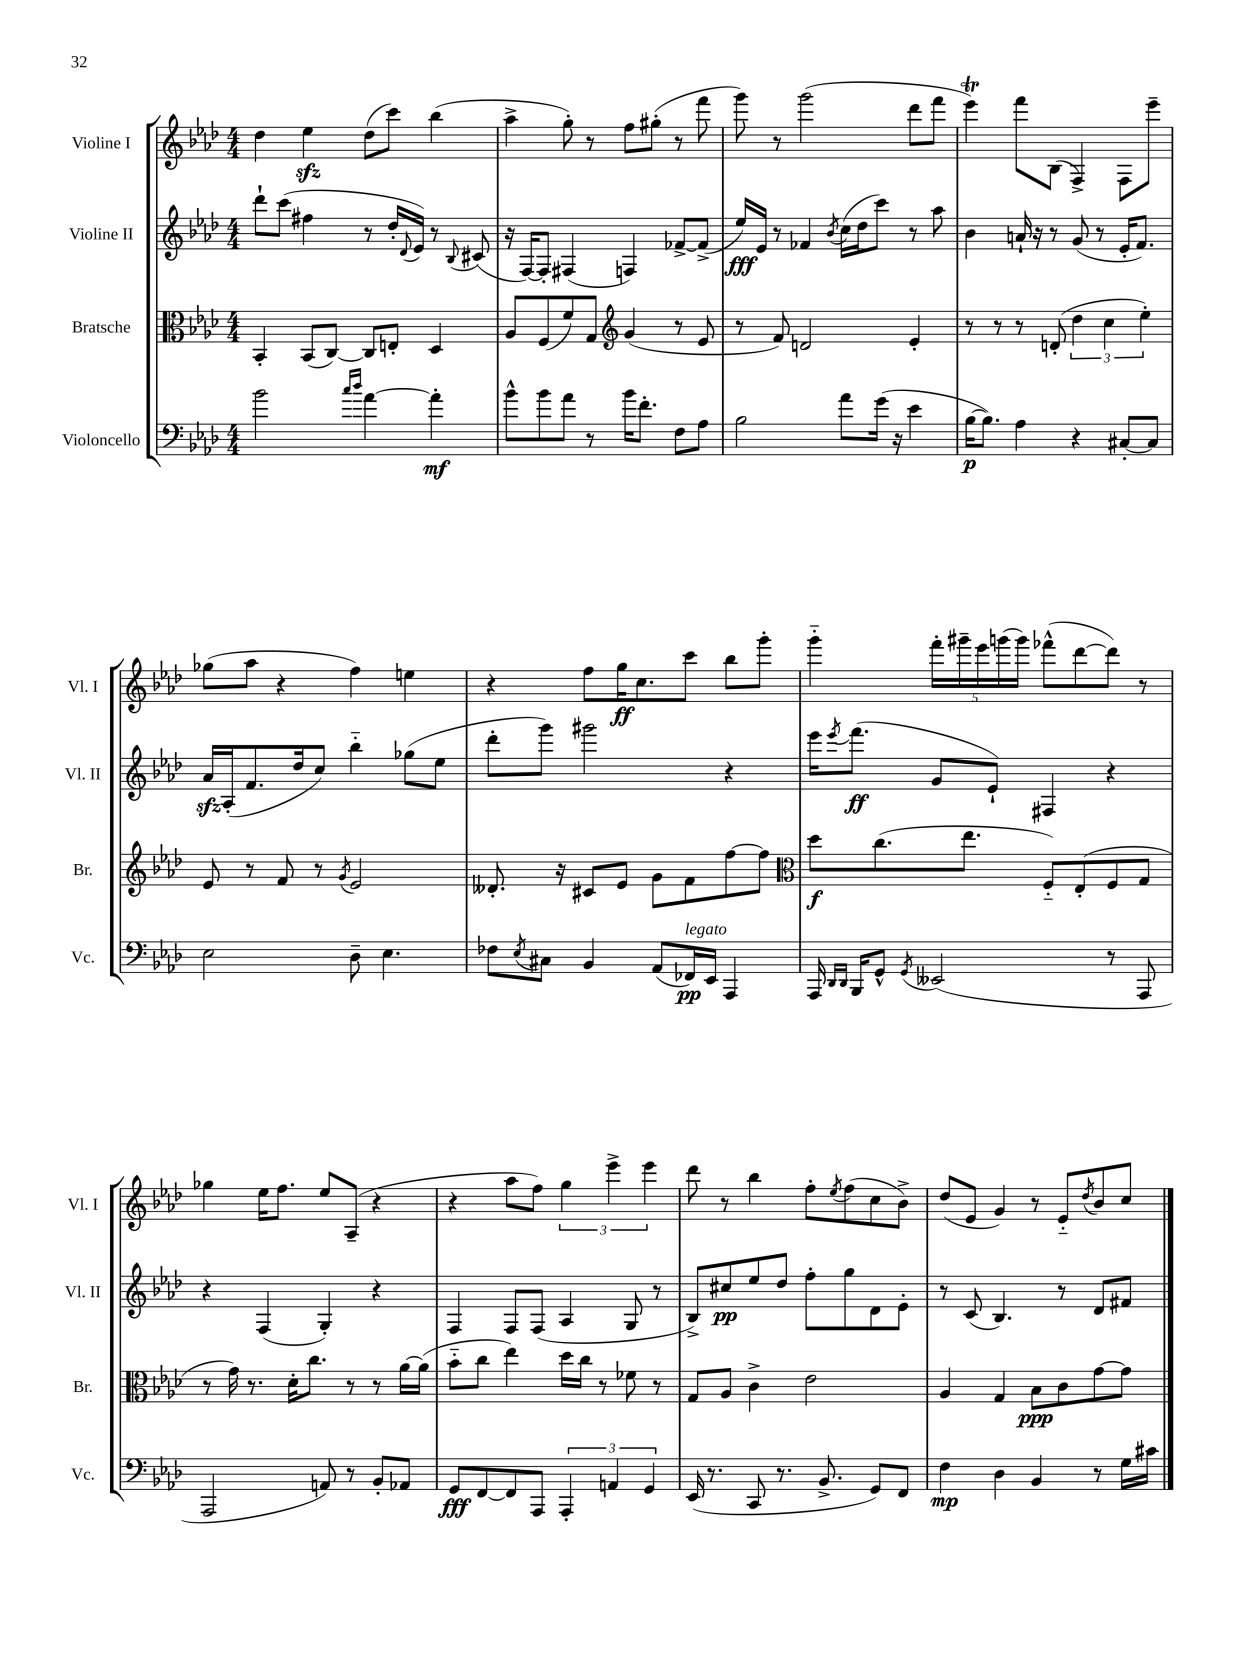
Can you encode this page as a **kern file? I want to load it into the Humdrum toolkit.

**kern	**kern	**kern	**kern
*staff4	*staff3	*staff2	*staff1
*clefF4	*clefC3	*clefG2	*clefG2
*k[b-e-a-d-]	*k[b-e-a-d-]	*k[b-e-a-d-]	*k[b-e-a-d-]
*M4/4	*M4/4	*M4/4	*M4/4
2b-	4BB-'	8ddd-`	4dd-
.	.	(8ccc	.
.	(8BB-	4ff#	4ee-
.	[8C)	.	.
16qqcc	.	.	.
16qqdd-	.	.	.
[4a-	8C]	8r	(8dd-
.	8E'	16dd-'	8ccc)
.	.	8qqd-	.
.	.	16e-)	.
4a-']	4D-	8r	(4bb-
.	.	8qqB-	.
.	.	(8c#	.
=	=	=	=
8b-^^	8A-	16r	4aa-^
.	.	[16F)	.
8b-	(8F	8F']	.
8a-	8f)	(4F#	8gg')
8r	8G	.	8r
*	*clefG2	*	*
16b-	(4g	4F)	8ff
8.f'	.	.	.
.	.	.	(8gg#'
8F	8r	[8f-^	8r
8A-	8e-	(8f-^]	8fff
=	=	=	=
2B-	8r	16ee-)	8ggg)
.	.	16e-	.
.	8f)	8r	8r
.	2d	4f-	(2ggg
.	.	8qb-	.
8a-	.	(16cc	.
.	.	16dd-	.
(16g	.	8ccc)	.
16r	.	.	.
4e-	4e-'	8r	8ddd-
.	.	8aa-	8fff
=	=	=	=
[16B-	8r	4b-	4eee-)
8.B-])	.	.	.
.	8r	.	.
4A-	8r	16a`	8fff
.	.	16r	.
.	(8d'	8r	(8B-
4r	6dd-	(8g	4F^)
.	.	8r	.
.	6cc	.	.
[8C#'	.	16e-'	8F
.	.	8.f)	.
.	6ee-')	.	.
8C#]	.	.	8eee-~
=	=	=	=
2E-	8e-	16a-	(8gg-
.	.	(16A-'	.
.	8r	8.f	8aa-
.	8f	.	4r
.	.	16dd-	.
.	8r	8cc)	.
.	8qg	.	.
8D-~	2e-	4bb-'~	4ff)
4.E-	.	.	.
.	.	(8gg-	4ee
.	.	8ee-	.
=	=	=	=
8F-	8.d--'	8ddd-'	4r
8qE-	.	.	.
8C#	.	8ggg)	.
.	16r	.	.
4BB-	8c#	2ggg#	8ff
.	8e-	.	16gg
.	.	.	8.cc
(8AA-	8g	.	.
16FF-)	8f	.	8ccc
16EE-	.	.	.
4AAA-	[8ff	4r	8bb-
.	8ff]	.	8ggg'
=	=	=	=
*	*clefC3	*	*
16AAA-	8dd-	16eee-	4ggg'~
16qqDD-	.	.	.
16qqDD-	.	8qeee-	.
16BBB-	.	(8.fff	.
8GG^^	(8.cc	.	.
8qGG	.	.	.
(2EE--	.	8g	20fff'
.	.	.	20ggg#~
.	8.ee-	.	.
.	.	.	20eee-
.	.	8e-`)	.
.	.	.	(20ggg
.	.	.	20ggg)
.	8F'~)	4F#	(8fff-^^
.	(8E-'	.	[8ddd-
8r	8F	4r	8ddd-])
8AAA-	8G	.	8r
=	=	=	=
2AAA-	8r	4r	4gg-
.	16g)	.	.
.	8.r	.	.
.	.	(4F	16ee-
.	.	.	8.ff
.	16d-'	.	.
.	8.cc	.	.
8AA)	.	4G')	8ee-
8r	8r	.	(8A-~
8BB-'	8r	4r	4r
8AA-	[16a-	.	.
.	(16a-]	.	.
=	=	=	=
8GG	8b-'~	4F	4r
[8FF	8cc	.	.
8FF]	4ee-)	8F	8aa-
8AAA-	.	(8F	8ff)
6AAA-'	16dd-	4A-	6gg
.	16cc	.	.
.	8r	.	.
6AA	.	.	6eee-^
.	8f-	8G	.
6GG	.	.	6eee-
.	8r	8r	.
=	=	=	=
(16EE-	8G	8B-^)	8ddd-
8.r	.	.	.
.	8A-	8cc#	8r
8CC	4c^	8ee-	4bb-
8.r	.	8dd-	.
.	2e-	8ff'	8ff'
8.BB-^	.	.	.
.	.	.	8qee-
.	.	8gg	(8ff
8GG)	.	8d-	8cc
8FF	.	8e-'	8b-^)
=	=	=	=
4F	4A-	8r	(8dd-
.	.	(8c	8e-
4D-	4G	4.B-)	4g)
4BB-	8B-	.	8r
.	8c	8r	8e-'~
.	.	.	8qdd-
8r	[8g	8d-	8b-
16G	8g]	8f#	8cc
16c#	.	.	.
==	==	==	==
*-	*-	*-	*-
